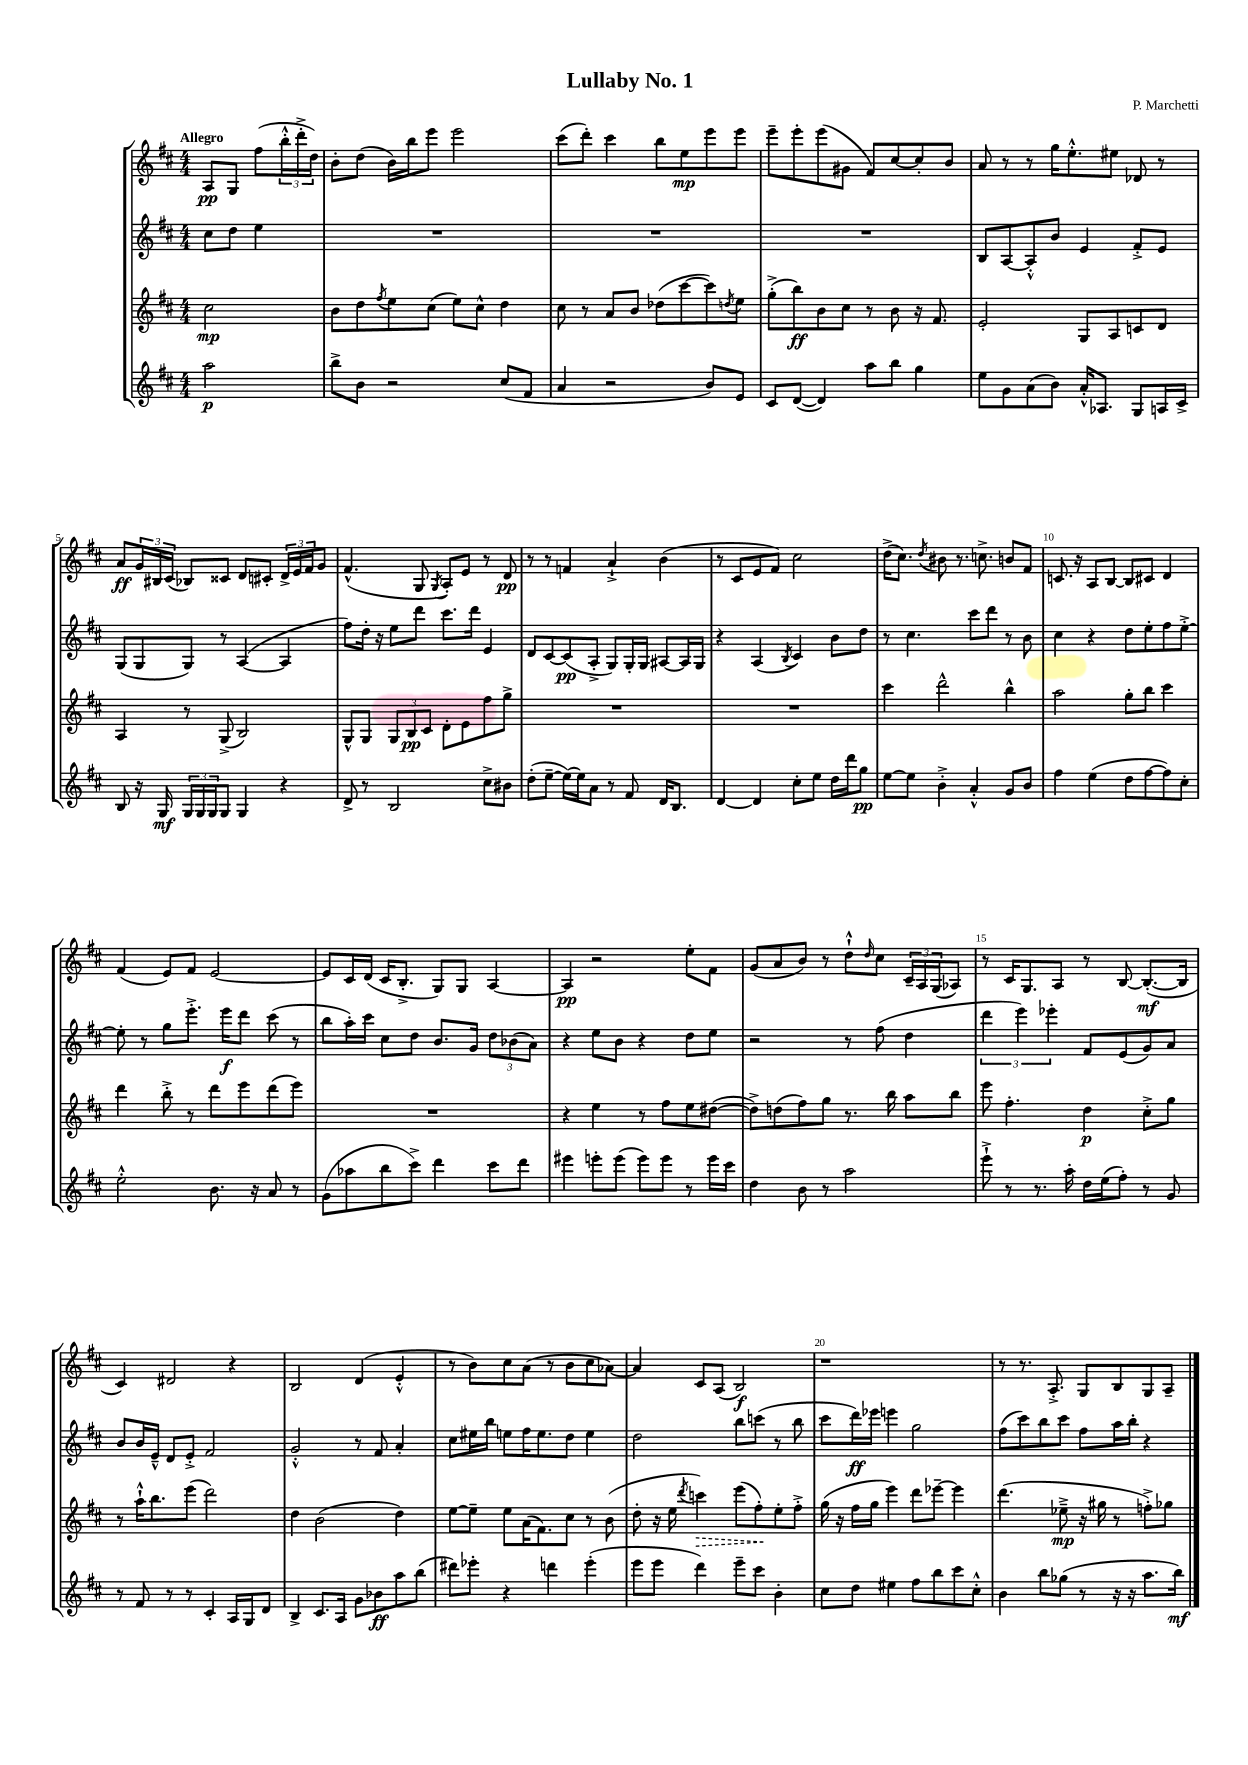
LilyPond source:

\header { title = "Lullaby No. 1" composer = "P. Marchetti" }
<<
\new StaffGroup <<
\new Staff = "s0" {
    \clef treble \key d \major \numericTimeSignature \time 4/4 \partial 2 \tempo "Allegro"
    a8\pp g8 fis''8( \tuplet 3/2 { b''16-.-^ d'''16-.-> d''16) } |
    b'8-. d''8( b'16) b''16 e'''8 e'''2 |
    cis'''8( d'''8-.) cis'''4 b''8 e''8\mp e'''8 e'''8 |
    e'''8-- e'''8-. e'''8( gis'8 fis'8) cis''8~ cis''8-. b'8 |
    a'8 r8 r8 g''16 e''8.-.-^ eis''8 des'8 r8 |
    a'8\ff \tuplet 3/2 { g'16 bis16 cis'16( } bes8) cisis'8 d'8 cis'8-. \tuplet 3/2 { d'16-> e'16 fis'16 } g'8 |
    fis'4.-^( g8 \acciaccatura { g8 } a8-.) e'8 r8 d'8\pp |
    r8 r8 f'4 a'4-!-> b'4( |
    r8 cis'8 e'8 fis'8) cis''2 |
    d''16->( cis''8.) \acciaccatura { d''8 } bis'8 r8. c''8.-> b'8 fis'8 |
    c'8. r16 a8 b8~ b8 cis'8 d'4 |
    fis'4( e'8) fis'8 e'2~ |
    e'8 cis'16 d'16( cis'16 b8.-.-> g8) g8 a4~ |
    a4\pp r2 e''8-. fis'8 |
    g'8( a'8 b'8) r8 d''8-!-^ \grace { d''16 } cis''8 \tuplet 3/2 { cis'16-- a16 g16( } aes8) |
    r8 cis'16 g8. a8 r8 b8~ b8.~-.\mf( b16 |
    cis'4) dis'2 r4 |
    b2 d'4( e'4-.-^ |
    r8 b'8) cis''8 a'8( r8 b'8 cis''8 aes'8~) |
    aes'4 cis'8 a8( b2\f) |
    r1 |
    r8 r8. a8.-.-> g8 b8 g8 a8-- \bar "|." |
}
\new Staff = "s1" {
    \clef treble \key d \major \numericTimeSignature \time 4/4 \partial 2
    cis''8 d''8 e''4 |
    R1 |
    R1 |
    R1 |
    b8 a8~ a8-.-^ b'8 e'4 fis'8-.-> e'8 |
    g8( g8 g8) r8 a4~( a4 |
    fis''8) d''16-. r16 e''8 d'''8 cis'''8. d'''16 e'4 |
    d'8 cis'8~ cis'8\pp( a8-.-> g8) g16-. g16 ais8~ ais16 g16 |
    r4 a4( \acciaccatura { b8 } cis'4) b'8 d''8 |
    r8 cis''4. cis'''8 d'''8 r8 b'8 |
    cis''4 r4 d''8 e''8-. fis''8 e''8~-.-> |
    e''8-. r8 g''8 e'''8.-.-> e'''16\f d'''8 cis'''8( r8 |
    b''8 a''16-.) cis'''16 cis''8 d''8 b'8. g'16 \tuplet 3/2 { d''8 bes'8( a'8) } |
    r4 e''8 b'8 r4 d''8 e''8 |
    r2 r8 fis''8( d''4 |
    \tuplet 3/2 { d'''4 e'''4) ees'''4-. } fis'8 e'8( g'8) a'8 |
    b'8 b'16 e'16---^ d'8 e'8-.-> fis'2 |
    g'2-.-^ r8 fis'8 a'4-. |
    cis''8 eis''16 b''16 e''8 fis''16 e''8. d''8 e''4 |
    d''2 b''8 c'''8( r8 b''8 |
    cis'''8 d'''16\ff) ees'''16 e'''4 g''2 |
    fis''8( cis'''8) b''8 cis'''8 fis''8 a''16 b''16-. r4 \bar "|." |
}
\new Staff = "s2" {
    \clef treble \key d \major \numericTimeSignature \time 4/4 \partial 2
    cis''2\mp |
    b'8 d''8 \acciaccatura { fis''8 } e''8 cis''8( e''8) cis''8-^ d''4 |
    cis''8 r8 a'8 b'8 des''8( cis'''8~ cis'''8) \acciaccatura { d''8 } e''8 |
    g''8-.->( b''8\ff) b'8 cis''8 r8 b'8 r16 fis'8. |
    e'2-. g8 a8 c'8 d'8 |
    a4 r8 g8->( b2) |
    g8-^ g8 \tuplet 3/2 { g8 b8\pp cis'8 } d'8-. e'8 fis''8 g''8-> |
    R1 |
    R1 |
    cis'''4 d'''2-^ b''4-^ |
    a''2 g''8-. b''8 cis'''4 |
    d'''4 b''8-.-> r8 d'''8 e'''8 d'''8( e'''8) |
    R1 |
    r4 e''4 r8 fis''8 e''8 dis''8~( |
    dis''8->) d''8( fis''8) g''8 r8. b''16 a''8 b''8 |
    e'''8 fis''4.-. d''4\p cis''8-.-> g''8 |
    r8 a''16-!-^ b''8. e'''8( d'''2) |
    d''4 b'2( d''4) |
    e''8~ e''8-- e''8 a'16( fis'8.) cis''8 r8 b'8( |
    d''8-. r16 e''16 \acciaccatura { d'''8 } \once \override Hairpin.style = #'dashed-line c'''4\>) e'''8( fis''8-.\!) e''8-. fis''8-.-> |
    g''16( r16 fis''16 g''16 e'''4) d'''8 ees'''8~-- ees'''4 |
    d'''4.( ees''8--->\mp r16 gis''16 r8 f''8-.->) ges''8 \bar "|." |
}
\new Staff = "s3" {
    \clef treble \key d \major \numericTimeSignature \time 4/4 \partial 2
    a''2\p |
    b''8-> b'8 r2 cis''8( fis'8 |
    a'4 r2 b'8) e'8 |
    cis'8 d'8~( d'4) a''8 b''8 g''4 |
    e''8 g'8 a'8( b'8) a'16-.-^ aes8. g8 a16 cis'16-> |
    b8 r16 g16\mf \tuplet 3/2 { g16 g16 g16 } g8 g4 r4 |
    d'8-> r8 b2 cis''8-> bis'8 |
    d''8-.( e''8~-- e''16~) e''16 a'8 r8 fis'8 d'16 b8. |
    d'4~ d'4 cis''8-. e''8 d''16 d'''16 g''8\pp |
    e''8~ e''8 b'4-.-> a'4-.-^ g'8 b'8 |
    fis''4 e''4( d''8 fis''8~ fis''8) cis''8-. |
    e''2-.-^ b'8. r16 a'8 r8 |
    g'8( aes''8 b''8 cis'''8->) d'''4 cis'''8 d'''8 |
    eis'''4 e'''8-. e'''8( e'''8) e'''8 r8 e'''16 cis'''16 |
    d''4 b'8 r8 a''2 |
    e'''8-!-> r8 r8. a''16-. d''16 e''16( fis''8-.) r8 g'8 |
    r8 fis'8 r8 r8 cis'4-. a16 g16 d'8 |
    b4-> cis'8. a16 g'8 bes'8\ff a''8 b''8( |
    dis'''8) ees'''8-. r4 d'''4 ees'''4-.( |
    e'''8 e'''8 d'''4) e'''8-- cis'''8 b'4-. |
    cis''8 d''8 eis''4 fis''8 b''8 cis'''8 cis''8-.-^ |
    b'4 b''8 ges''8( r8 r16 r16 a''8. b''16\mf) \bar "|." |
}
>>
>>
\layout { \context { \Score \override BarNumber.break-visibility = ##(#f #t #t) barNumberVisibility = #(every-nth-bar-number-visible 5) } }
